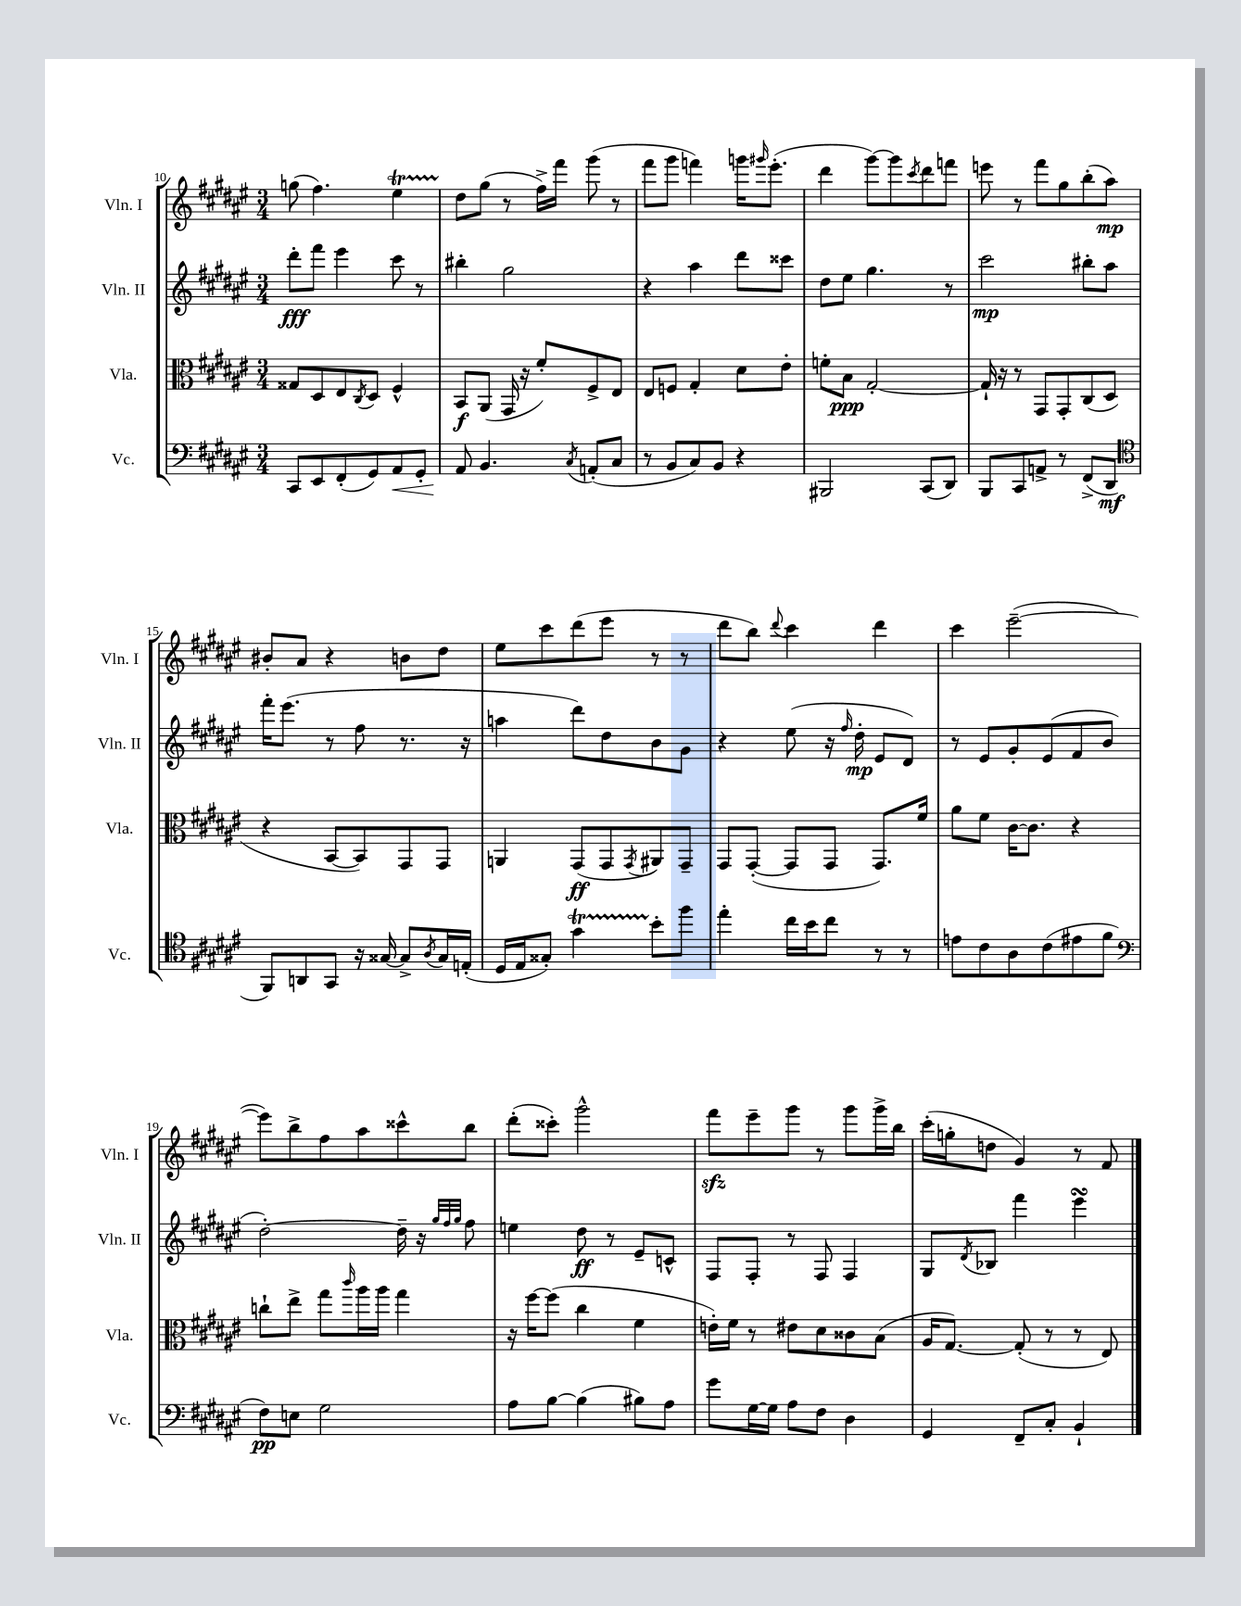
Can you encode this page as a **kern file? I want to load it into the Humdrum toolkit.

**kern	**kern	**kern	**kern
*staff4	*staff3	*staff2	*staff1
*clefF4	*clefC3	*clefG2	*clefG2
*k[f#c#g#d#a#e#]	*k[f#c#g#d#a#e#]	*k[f#c#g#d#a#e#]	*k[f#c#g#d#a#e#]
*M3/4	*M3/4	*M3/4	*M3/4
8CC#/L	8G##/L	8ddd#'\L	(8gg\
8EE#/	8D#/	8fff#\J	4.ff#\)
(8FF#'/	8E#/	4eee#\	.
.	8qC#/	.	.
8GG#/)	8D#/J	.	.
8AA#/	4F#^^/	8ccc#\	4ee#\
8GG#'/J	.	8r	.
=	=	=	=
8AA#/	8BB/L	4bb#'\	8dd#\L
4.BB/	(8AA#/J	.	(8gg#\J
.	16GG#/	2gg#\	8r
.	16r	.	.
.	8f#'/L)	.	16ff#^\LL)
.	.	.	16fff#\JJ
8qC#/	.	.	.
(8AA'/L	8F#^/	.	(8ggg#\
8C#/J	8E#/J	.	8r
=	=	=	=
8r	8E#/L	4r	8fff#\L
8BB/L	8F/J	.	8ggg#\J
8C#/)	4G#'/	4aa#\	4fff\)
8BB/J	.	.	.
4r	8d#\L	8ddd#\L	16ggg\LK
.	.	.	16qqggg#/
.	.	.	(8.eee#'\J
.	8e#'\J	8ccc##\J	.
=	=	=	=
2BBB#/	8f'\L	8dd#\L	4ddd#\
.	8B\J	8ee#\J	.
.	[2G#'/	4.gg#\	[8ggg#\L)
.	.	.	8ggg#\]
.	.	.	8qccc#/
(8CC#/L	.	.	8ddd#\
8DD#/J)	.	8r	8fff\J
=	=	=	=
8BBB/L	16G#`/]	2ccc#\	8eee\
.	16r	.	.
8CC#/	8r	.	8r
8AA^/J	8GG#/L	.	8fff#\L
8r	8GG#'/	.	8gg#\
(8FF#^/L	(8C#/	8bb#'\L	(8bb'\
8DD#/J	8D#/J	8aa#\J	8aa#\J)
=	=	=	=
*clefC4	*	*	*
8FF#/L)	4r	16fff#'\LK	8b#'/L
.	.	(8.eee#\J	.
8AA/	.	.	8a#/J
8GG#/J	[8BB/L	8r	4r
16r	8BB/])	8ff#\	.
[16G##/	.	.	.
8G##^/]L	8GG#/	8.r	8b\L
8qA#/	.	.	.
16G##/L	8GG#/J	.	8dd#\J
(16E'/JJ	.	16r	.
=	=	=	=
16D#/LL	4AA/	4aa\	8ee#\L
16E#/J	.	.	.
8G##'/J)	.	.	8ccc#\
4g#\	(8GG#/L	8ddd#\L)	(8ddd#\
.	8GG#/	8dd#\	8eee#\J
.	8qGG#/	.	.
8b'\L	8AA#/)	8b\	8r
8ff#\J	8GG#~/J	8g#\J	8r
=	=	=	=
4ee#'\	8GG#/L	4r	8ddd#\L
.	([8GG#'/J	.	8bb\J)
.	.	.	8qqddd#/
16cc#\LL	8GG#/]L	(8ee#\	4ccc#\
16b\J	.	.	.
8cc#\J	8GG#/J	16r	.
.	.	16qqff#/	.
.	.	16dd#'\	.
8r	8.GG#/L)	8e#/L	4ddd#\
8r	.	8d#/J)	.
.	16f#/Jk	.	.
=	=	=	=
8e\L	8a#\L	8r	4ccc#\
8c#\	8f#\J	8e#/L	.
8A#\	[16c#\LK	8g#'/	([2eee#~\
.	8.c#\]J	.	.
(8c#\	.	(8e#/	.
8e#\	4r	8f#/	.
8f#\J	.	8b/J	.
=	=	=	=
*clefF4	*	*	*
8F#\L)	8cc`\L	[2dd#'\)	8eee#\]L)
8E\J	8ee#^\J	.	8bb^\
2G#\	8gg#\L	.	8ff#\
.	16qqccc#/	.	.
.	16aa#\L	.	8aa#\
.	16aa#\JJ	.	.
.	4gg#\	16dd#~\]	8ccc##^^\
.	.	16r	.
.	.	32qqgg#/LLL	.
.	.	32qqff#/	.
.	.	32qqgg#/JJJ	.
.	.	8ff#\	8bb\J
=	=	=	=
8A#\L	16r	4ee\	(8ddd#'\L
.	[16ff#\LK	.	.
[8B\J	(8ff#\]J	.	8ccc##'\J)
(4B\]	4cc#\	8dd#\	2ggg#^^\
.	.	8r	.
8B#\L)	4f#\	8e#~/L	.
8A#\J	.	8c^^/J	.
=	=	=	=
8g#\L	16e'\LL)	8F#/L	8fff#\L
.	16f#\JJ	.	.
[16G#\L	8r	8F#'/J	8eee#~\
16G#\]JJ	.	.	.
8A#\L	8e#\L	8r	8ggg#\J
8F#\J	8d#\	8F#/	8r
4D#\	8c##\	4F#/	8ggg#\L
.	(8B\J	.	16ggg#^\L
.	.	.	16bb\JJ
=	=	=	=
4GG#/	16A#/LK	8G#/L	(16ccc#'\LL
.	[8.G#/J)	.	16gg'\J
.	.	8qd#/	.
.	.	8B-/J	8dd\J
8FF#~/L	(8G#'/]	4fff#\	4g#/)
8C#'/J	8r	.	.
4BB`/	8r	4eee#\	8r
.	8E#/)	.	8f#/
==	==	==	==
*-	*-	*-	*-
